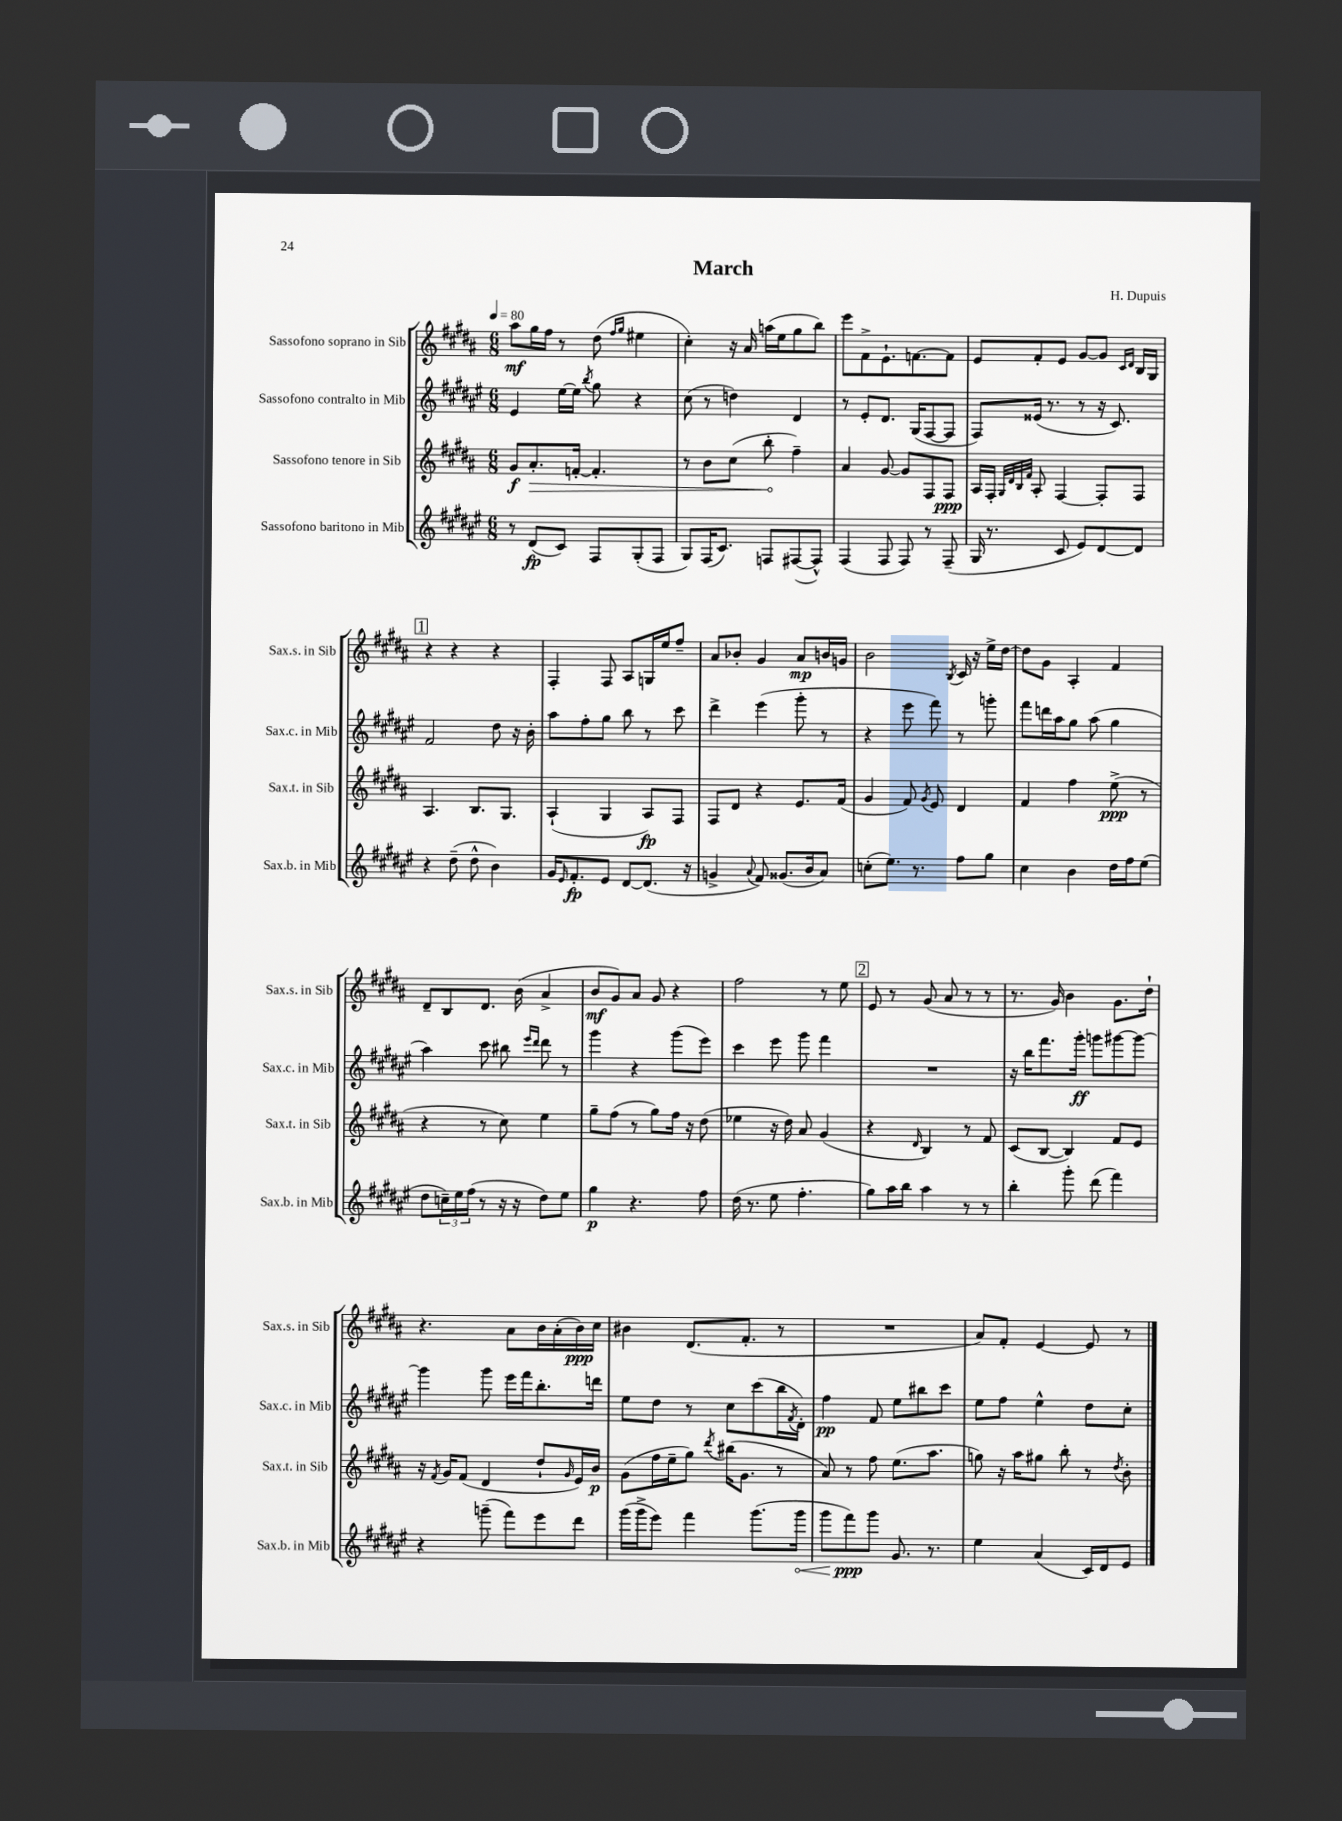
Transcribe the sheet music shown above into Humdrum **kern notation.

**kern	**kern	**kern	**kern
*staff4	*staff3	*staff2	*staff1
*clefG2	*clefG2	*clefG2	*clefG2
*k[f#c#g#d#a#e#]	*k[f#c#g#d#a#]	*k[f#c#g#d#a#e#]	*k[f#c#g#d#a#]
*M6/8	*M6/8	*M6/8	*M6/8
*MM80	*MM80	*MM80	*MM80
8r	8g#	4e#	8aa#
(8d#	8.a#'	.	16gg#
.	.	.	16ff#
8c#)	.	[16ee#	8r
.	[16f'	16ee#]	.
.	.	8qbb	.
8F#	4.f']	8gg#	(8dd#
.	.	.	16qqff#
.	.	.	16qqgg#
(8G#'	.	4r	4ee#
8F#	.	.	.
=	=	=	=
8G#)	8r	(8cc#	4cc#')
(16F#	8b	8r	.
8.c#)	.	.	.
.	(8cc#	4dd)	16r
.	.	.	16a#
8F	8bb'	.	(16aa
.	.	.	16ee
([8F#	4ff#~)	4d#	8gg#
8F#^^])	.	.	8bb)
=	=	=	=
(4F#	4a#	8r	8eee
.	.	8e#'	8f#^
8F#	[8g#	8.d#	8.e`
8F#)	8g#]	.	.
.	.	(16G#	[8.f
8r	8F#	[8F#	.
(8F#~	8F#	8F#]	8f]
=	=	=	=
16G#	16A#	8F#)	8e
8.r	16F#'	.	.
.	32qqG#	.	.
.	32qqd#	.	.
.	32qqB	.	.
.	32qqf#	.	.
.	8A#'	(16e##	8f#'
.	.	8.r	.
8c#	[4F#	.	8e
8e#)	.	8r	[8g#
[8d#	8F#']	16r	8g#]
.	.	8.c#)	.
.	.	.	16qqc#
.	.	.	16qqd#
8d#]	8F#	.	16B
.	.	.	16G#
=	=	=	=
4r	4.A#	2f#	4r
(8dd#~	.	.	4r
8dd#^^	8.B	.	.
4b)	.	8dd#	4r
.	8.G#	.	.
.	.	16r	.
.	.	16b'	.
=	=	=	=
16g#	(4A#`	8aa#	4F#'
16qqe#	.	.	.
8.f#'	.	.	.
.	.	8ff#'	.
8e#	4G#	8gg#	8F#
[8d#	.	8bb	8A#
(8.d#]	8A#)	8r	16G
.	.	.	16ee
.	8F#	8ccc#	8ff#~
16r	.	.	.
=	=	=	=
4g^	8F#	4ddd#^	8a#
.	8d#	.	8b-'
8qqa#	.	.	.
8f#)	4r	(4eee#	4g#
(8.g##	.	.	.
.	8.e	8ggg#'	8a#
16b	.	.	.
8a#)	.	8r	16b
.	(16f#	.	16g
=	=	=	=
(8cc'	4g#	4r	2b
8.ee#)	.	.	.
.	8f#)	8eee#	.
8.r	.	.	.
.	8qg#	.	.
.	8e	8fff#)	.
.	.	.	8qB
8ff#	4d#	8r	16c#
.	.	.	16r
8gg#	.	8ggg'	16ee^
.	.	.	[16dd#
=	=	=	=
4cc#	4f#	8fff#	8dd#]
.	.	16ddd	8g#
.	.	16aa#	.
4b	4ff#	8gg#	4A#'
.	.	(8aa#	.
16dd#	(8ee^	4gg#	4f#
16ff#	.	.	.
(8ee#	8r	.	.
=	=	=	=
8dd#	4r	4aa#)	8d#~
24cc~)	.	.	8B
24ee#	.	.	.
(24ff#	.	.	.
8r	8r	8ccc#	8.d#
16r	8cc#)	8bb#	.
16r	.	.	(16b
.	.	16qqeee#	.
.	.	16qqddd#	.
8dd#)	4ee	8ddd#	4a#^
8ee#	.	8r	.
=	=	=	=
4gg#	8gg#~	4ggg#	8b
.	(8ff#	.	8g#)
4.r	8r	4r	8a#
.	8gg#)	.	8g#
.	16ff#	(8ggg#	4r
.	16r	.	.
8ff#	(8dd#	8eee#)	.
=	=	=	=
(16dd#	4ee-	4ccc#	2ff#
8.r	.	.	.
8ee#	16r	8eee#	.
.	16dd#)	.	.
4.ff#'	8a#	8ggg#	.
.	(4g#	4fff#	8r
.	.	.	8ee
=	=	=	=
8gg#)	4r	2.r	8e
16aa#	.	.	8r
16bb	.	.	.
.	16qqd#	.	.
4aa#	4B)	.	(8g#
.	.	.	8a#
8r	8r	.	8r
8r	8f#	.	8r
=	=	=	=
4bb'	(8c#	16r	8.r
.	.	16bb	.
.	[8B	8.fff#	.
.	.	.	16g#)
8ggg#'	4B])	.	4b
.	.	16ggg#'	.
(8ddd#	.	8ggg	.
4fff#)	8f#	[8ggg#	8.g#
.	8e	8ggg#_	.
.	.	.	16dd#`
=	=	=	=
4r	16r	4ggg#]	4.r
.	8qf#	.	.
.	16g#	.	.
.	(8f#	.	.
(8ggg~	4d#	8ggg#	.
8fff#)	.	16eee#	8a#
.	.	16fff#	.
8eee#	8dd#`	8.bb'	16b
.	.	.	(16a#'
.	16qqg#	.	.
8ddd#	16e)	.	16b)
.	16b	16ddd	16cc#
=	=	=	=
(16ggg#	(8g#	8ee#	4b#
16ggg#^	.	.	.
8eee#)	16ff#	8dd#	.
.	16ee~	.	.
4fff#	8gg#)	8r	(8.d#
.	8qddd#	.	.
.	(16bb#	8cc#	.
.	8.g#	.	8.f#'
(8.ggg#	.	(8ccc#	.
.	8r	16bb	8r
.	.	8qf#	.
16ggg#	.	16d#')	.
=	=	=	=
8ggg#	8a#)	4ff#	2.r
8fff#)	8r	.	.
8ggg#	8ff#	8f#	.
8.g#	(8.ee	8ee#	.
.	.	8bb#	.
8.r	8.aa#	.	.
.	.	8ccc#	.
=	=	=	=
4ee#	8gg)	8ee#	8a#)
.	16r	8ff#	8f#'
.	16aa#	.	.
(4a#	8gg#	4ee#^^	[4e
.	8bb'	.	.
16c#)	8r	8dd#	8e]
16d#	.	.	.
.	8qdd#	.	.
8e#	8b'	8cc#'	8r
==	==	==	==
*-	*-	*-	*-
